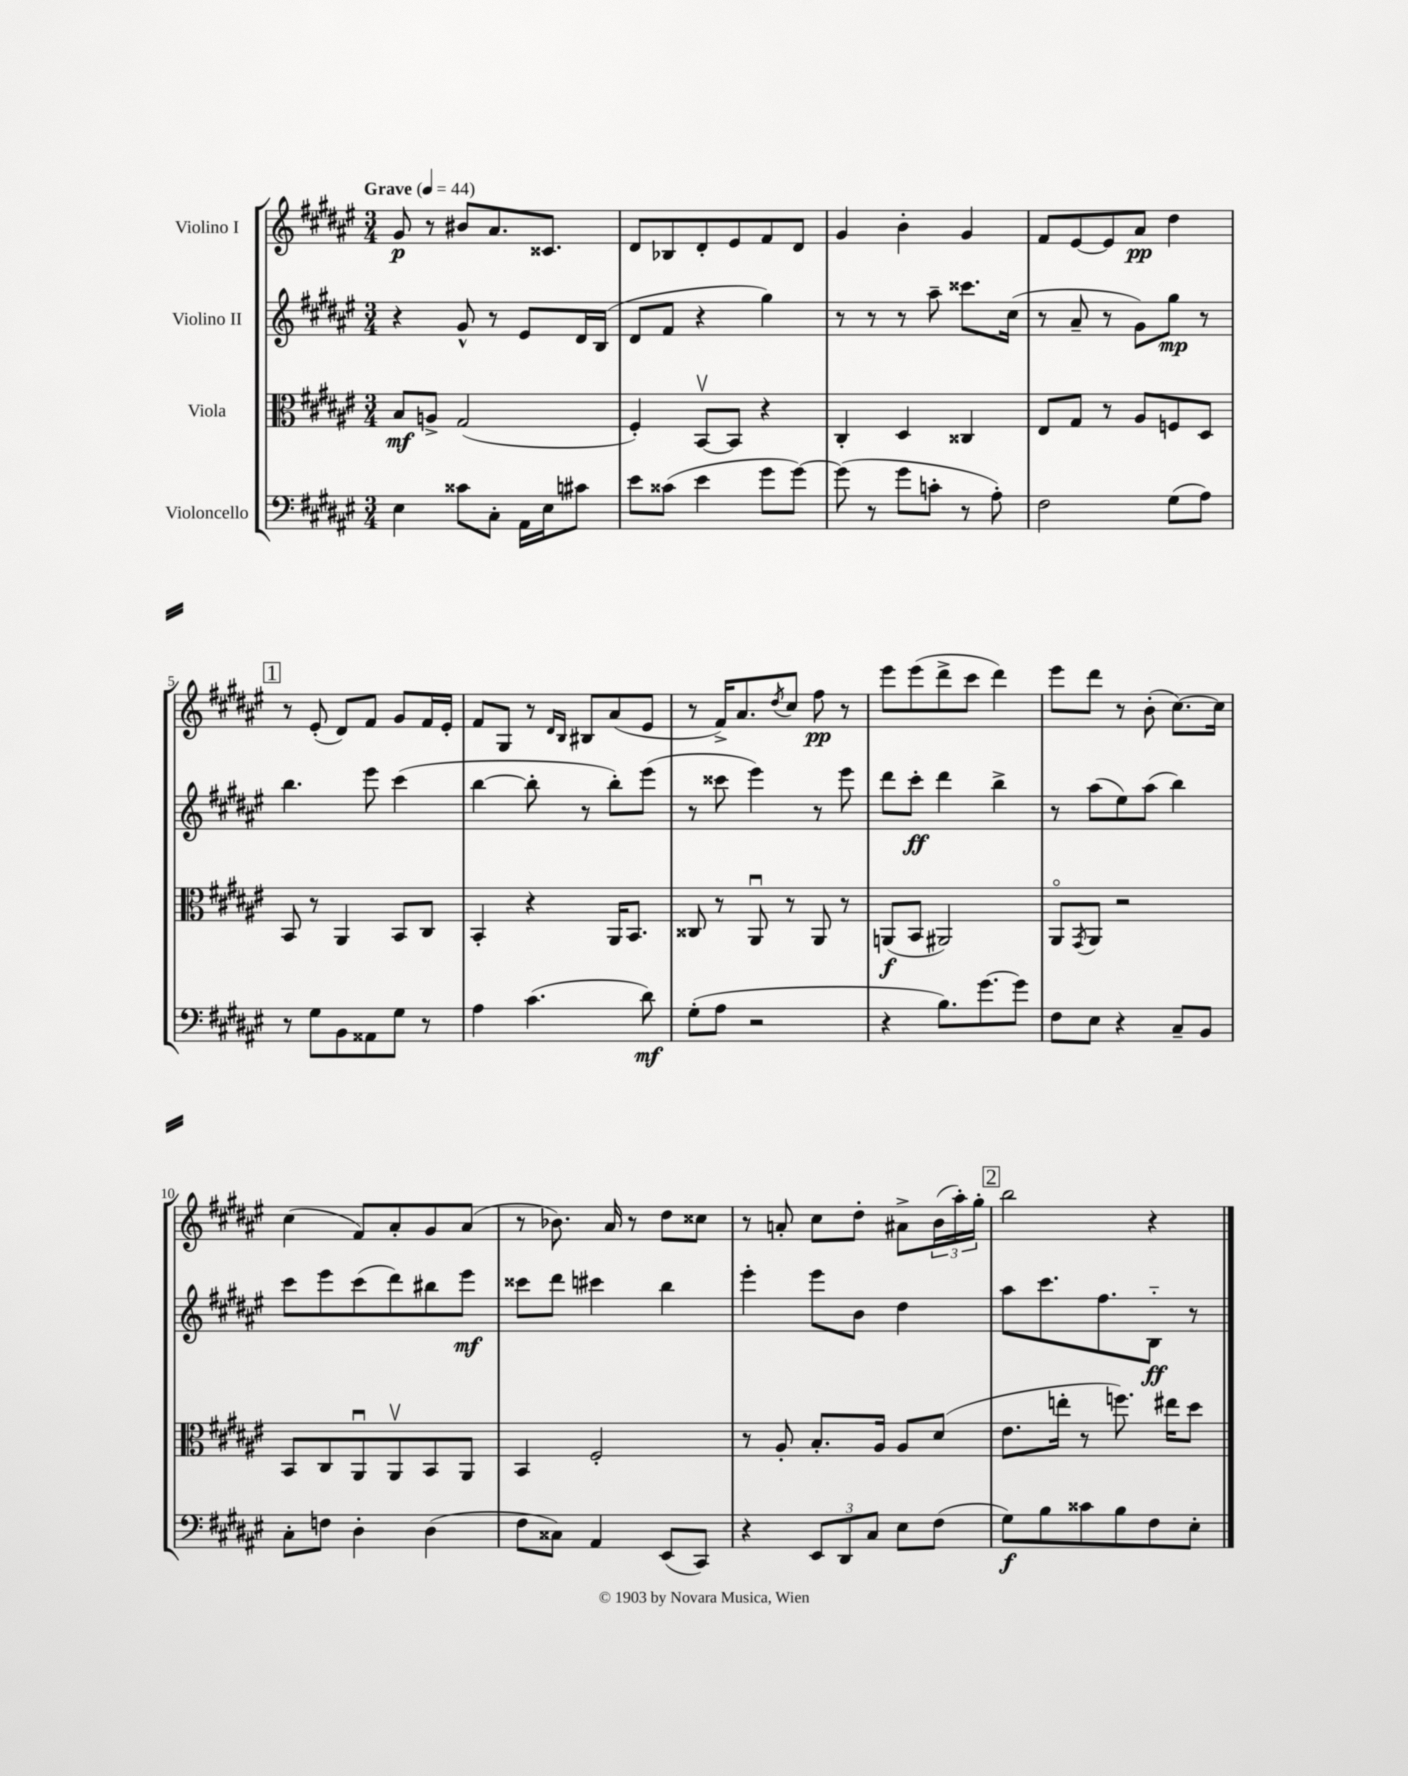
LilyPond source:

<<
\new StaffGroup <<
\new Staff = "s0" \with { instrumentName = "Violino I" } {
    \clef treble \key fis \major \numericTimeSignature \time 3/4 \tempo "Grave" 4 = 44
    gis'8\p r8 bis'8 ais'8. cisis'8. |
    dis'8 bes8 dis'8-. eis'8 fis'8 dis'8 |
    gis'4 b'4-. gis'4 |
    fis'8 eis'8~ eis'8 ais'8\pp dis''4 |
    \mark \markup { \box "1" } r8 eis'8-.( dis'8) fis'8 gis'8 fis'16 eis'16-. |
    fis'8 gis8 r8 \grace { dis'16 b16 } bis8 ais'8( eis'8 |
    r8 fis'16->) ais'8. \acciaccatura { dis''8 } cis''8 fis''8\pp r8 |
    eis'''8 eis'''8( dis'''8-> cis'''8 dis'''4) |
    eis'''8 dis'''8 r8 b'8-.( cis''8.~) cis''16 |
    cis''4( fis'8) ais'8-. gis'8 ais'8( |
    r8 bes'8.) ais'16 r8 dis''8 cisis''8 |
    r8 a'8-. cis''8 dis''8-. ais'8-> \tuplet 3/2 { b'16( ais''16-.) gis''16-. } |
    \mark \markup { \box "2" } b''2 r4 \bar "|." |
}
\new Staff = "s1" \with { instrumentName = "Violino II" } {
    \clef treble \key fis \major \numericTimeSignature \time 3/4
    r4 gis'8-^ r8 eis'8 dis'16 b16( |
    dis'8 fis'8 r4 gis''4) |
    r8 r8 r8 ais''8-- cisis'''8. cis''16( |
    r8 ais'8-- r8 gis'8) gis''8\mp r8 |
    \mark \markup { \box "1" } b''4. eis'''8 cis'''4( |
    b''4~ b''8-. r8 b''8-.) eis'''8( |
    r8 cisis'''8 eis'''4) r8 eis'''8 |
    dis'''8 cis'''8-.\ff dis'''4 b''4-> |
    r8 ais''8( eis''8) ais''8( b''4) |
    cis'''8 eis'''8 cis'''8( dis'''8) bis''8 eis'''8\mf |
    cisis'''8 dis'''8 cis'''4 b''4 |
    eis'''4-. eis'''8 b'8 dis''4 |
    \mark \markup { \box "2" } ais''8 cis'''8. fis''8. b8-_\ff r8 \bar "|." |
}
\new Staff = "s2" \with { instrumentName = "Viola" } {
    \clef alto \key fis \major \numericTimeSignature \time 3/4
    b8\mf a8-> gis2( |
    fis4-.) b,8~\upbow b,8 r4 |
    cis4-. dis4 cisis4 |
    eis8 gis8 r8 ais8 f8 dis8 |
    \mark \markup { \box "1" } b,8 r8 ais,4 b,8 cis8 |
    b,4-. r4 ais,16 b,8. |
    cisis8 r8 ais,8\downbow r8 ais,8 r8 |
    a,8\f( b,8 ais,2) |
    ais,8\flageolet \acciaccatura { gis,8 } ais,8 r2 |
    b,8 cis8 ais,8\downbow ais,8\upbow b,8 ais,8 |
    b,4 fis2-. |
    r8 ais8-. b8.-. ais16 ais8 dis'8( |
    \mark \markup { \box "2" } eis'8. e''16-. r8 f''8.) eis''16 dis''8 \bar "|." |
}
\new Staff = "s3" \with { instrumentName = "Violoncello" } {
    \clef bass \key fis \major \numericTimeSignature \time 3/4
    eis4 cisis'8 cis8-. ais,16 eis16 cis'8 |
    eis'8 cisis'8( eis'4 gis'8 gis'8~) |
    gis'8( r8 gis'8 c'8-. r8 ais8-.) |
    fis2 gis8( ais8) |
    \mark \markup { \box "1" } r8 gis8 b,8 aisis,8 gis8 r8 |
    ais4 cis'4.( dis'8\mf) |
    gis8-.( ais8 r2 |
    r4 b8.) gis'8.~ gis'8 |
    fis8 eis8 r4 cis8-- b,8 |
    cis8-. f8 dis4-. dis4( |
    fis8 cisis8) ais,4 eis,8( cis,8) |
    r4 \tuplet 3/2 { eis,8 dis,8 cis8 } eis8 fis8( |
    \mark \markup { \box "2" } gis8\f) b8 cisis'8 b8 fis8 eis8-. \bar "|." |
}
>>
>>
